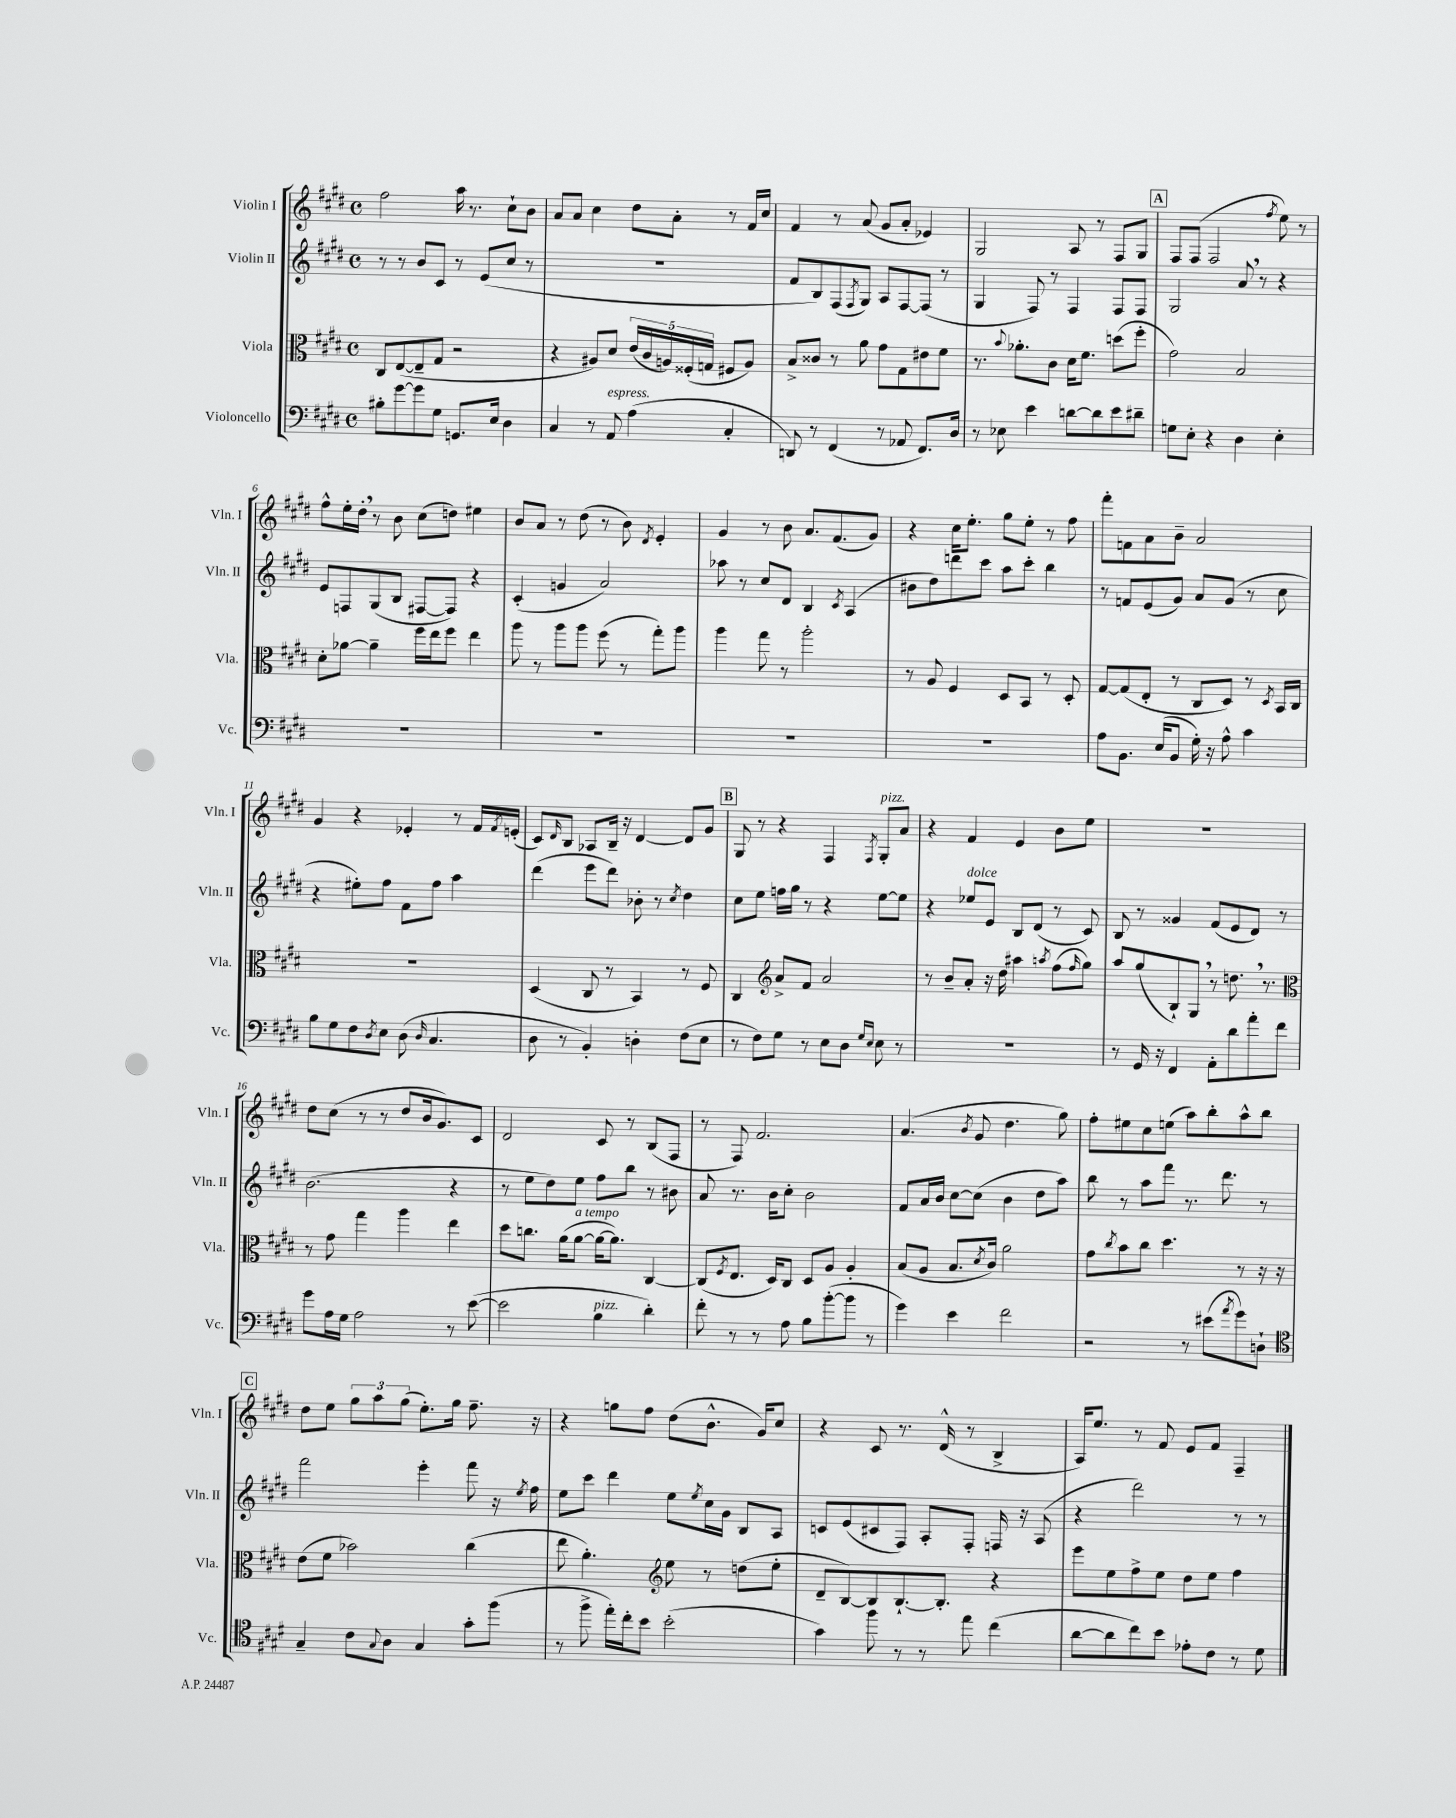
<<
\new StaffGroup <<
\new Staff = "s0" \with { instrumentName = "Violin I" shortInstrumentName = "Vln. I" } {
    \clef treble \key e \major \defaultTimeSignature \time 4/4
    fis''2 a''16 r8. cis''8-! b'8 |
    a'8 a'8 cis''4 dis''8 a'8-. r8 fis'16 cis''16 |
    fis'4 r8 a'8( gis'8 a'8-. ees'4) |
    gis2 a8 r8 fis8 gis8 |
    \mark \markup { \box "A" } fis8 fis8( fis2 \acciaccatura { fis''8 } e''8) r8 |
    fis''8-^ e''16-. dis''16-. \breathe r8 b'8 cis''8( d''8) eis''4 |
    b'8 a'8 r8 dis''8( r8 b'8) \acciaccatura { dis'8 } e'4-. |
    gis'4 r8 b'8 a'8. fis'8.( gis'8) |
    r4 cis''16 e''8.-. gis''8 e''8-. r8 fis''8 |
    fis'''8-. f'8 a'8 b'8-- a'2 |
    gis'4 r4 ees'4-. r8 fis'16 \acciaccatura { fis'8 } e'16-.( |
    cis'8) \grace { dis'16 } b8 aes8 b16-- r16 dis'4~ dis'8 gis'8 |
    \mark \markup { \box "B" } gis8 r8 r4 fis4 \acciaccatura { fis8 } gis8-.^\markup { \italic "pizz." } a'8 |
    r4 fis'4 e'4 b'8 e''8 |
    R1 |
    dis''8 cis''8( r8 r8 dis''8 b'16 gis'8.) cis'8 |
    dis'2 cis'8 r8 b8( fis8 |
    r8 fis8) fis'2. |
    a'4.( \acciaccatura { b'8 } gis'8 dis''4. gis''8) |
    fis''8-. eis''8 cis''8 e''8( a''8) b''8-. a''8-^ b''8 |
    \mark \markup { \box "C" } dis''8 e''8 \tuplet 3/2 { gis''8 a''8 gis''8( } e''8.-.) gis''16 fis''8.-- r16 |
    r4 g''8 fis''8 dis''8( b'8.-^ gis'16) cis''8 |
    r4 cis'8 r8. dis'16-^( r8 b4-> |
    a16) e''8. r8 fis'8 e'8 fis'8 fis4-- \bar "|." |
}
\new Staff = "s1" \with { instrumentName = "Violin II" shortInstrumentName = "Vln. II" } {
    \clef treble \key e \major \defaultTimeSignature \time 4/4
    r8 r8 b'8 cis'8 r8 e'8( cis''8 r8 |
    R1 |
    fis'8 b8) fis8( \acciaccatura { fis8 } gis8) a8 fis8~ fis8( r8 |
    gis4 fis8) r8 fis4 fis8 fis8 |
    \mark \markup { \box "A" } gis2 a'8 \breathe r8 r4 |
    e'8 f8 gis8( b8 fis8~ fis8) r4 |
    cis'4-.( g'4 a'2) |
    aes''8 r8 cis''8 dis'8 b4 \acciaccatura { cis'8 } a4( |
    bis'8 dis''8) d'''8 cis'''8 a''8 cis'''8-. b''4 |
    r8 f'8 e'8( gis'8) a'8 gis'8( r8 cis''8 |
    r4 eis''8-.) fis''8 fis'8 fis''8 a''4 |
    dis'''4( e'''8 dis'''8) bes'8-. r8 \acciaccatura { cis''8 } dis''4 |
    \mark \markup { \box "B" } cis''8 e''8 f''16 gis''16 r8 r4 e''8~ e''8 |
    r4 ees''8^\markup { \italic "dolce" } e'8 b8 dis'8( r8 cis'8) |
    b8 r8 gisis'4 fis'8( e'8 dis'8) r8 |
    b'2.( r4 |
    r8 e''8 dis''8) e''8 fis''8 b''8 r8 bis'8 |
    a'8 r8. b'16 cis''8-. b'2 |
    fis'8 a'16 b'16 cis''8~ cis''8( b'4 dis''8 a''8) |
    b''8 r8 a''8 fis'''8 r8. dis'''8. r8 |
    \mark \markup { \box "C" } fis'''2 e'''4-. fis'''8 r16 \acciaccatura { e''8 } fis''16 |
    e''8 cis'''8 dis'''4 e''8 \acciaccatura { e''8 } cis''16 gis'16 b8 a8 |
    c'8 e'8( cis'8 fis8) a8-. fis8-. f16 r16 a8( |
    r4 dis'''2) r8 r8 \bar "|." |
}
\new Staff = "s2" \with { instrumentName = "Viola" shortInstrumentName = "Vla." } {
    \clef alto \key e \major \defaultTimeSignature \time 4/4
    cis8 e8~( e8-- gis8 r2 |
    r4 ais8) dis'8 \tuplet 5/4 { e'16( cis'16 a16) fisis16-.( g16 } fis8 a8) |
    b8-> cisis'8 r8 a'8 gis'8 gis8 eis'8 fis'8 |
    r8. \appoggiatura { b'8 } aes'8.-. cis'8 dis'16 fis'8. d''8( fis''8-. |
    \mark \markup { \box "A" } gis'2) b2 |
    dis'8-. aes'8~ aes'4-- fis''16 e''16 fis''8 e''4 |
    a''8 r8 a''8 a''8 fis''8( r8 gis''8-.) a''8 |
    a''4 gis''8 r8 a''2-. |
    r8 a8 fis4 dis8 b,8 r8 dis8-. |
    gis8~ gis8( e8-. r8 cis8 dis8) r8 \acciaccatura { dis8 } b,16 cis16 |
    R1 |
    dis4( cis8 r8 b,4) r8 fis8 |
    \mark \markup { \box "B" } cis4 \clef treble a'8-> fis'8 a'2 |
    r8 b'8-- a'8-. r16 dis''16 ais''4 \acciaccatura { a''8 } fis''8( \grace { fis''16 } gis''8) |
    a''8 gis''8( b8-!) gis8 \breathe r8 d''8. \breathe r8. |
    \clef alto r8 gis'8 gis''4 a''4 e''4 |
    dis''8 c''8. a'16( a'8~^\markup { \italic "a tempo" } a'16~ a'8.) cis4~ |
    cis8( \acciaccatura { fis8 } e8. dis16) cis8 dis8 a8 a4-. |
    b8( a8 b8. \acciaccatura { dis'8 } cis'16) a'2 |
    gis'8 \acciaccatura { cis''8 } b'8 cis''8 dis''4. r8 r16 r16 |
    \mark \markup { \box "C" } e'8( fis'8 bes'2) cis''4( |
    e''8 a'4.-.) \clef treble e''8 r8 d''8( e''8-. |
    dis'8-- b8~) b8 b8.~-! b8.-. r4 |
    e'''8 e''8 fis''8-> e''8 dis''8 e''8 fis''4 \bar "|." |
}
\new Staff = "s3" \with { instrumentName = "Violoncello" shortInstrumentName = "Vc." } {
    \clef bass \key e \major \defaultTimeSignature \time 4/4
    bis8-. gis'8~ gis'8 gis8 g,8. e16 dis4 |
    cis4 r8 a,8^\markup { \italic "espress." } a4( cis4-. |
    d,8) r8 fis,4( r8 aes,8 fis,8.) dis16 |
    r8 ees8 e'4 d'8~ d'8 e'8 dis'8-- |
    \mark \markup { \box "A" } g8 e8-. r4 dis4 e4-. |
    R1 |
    R1 |
    R1 |
    R1 |
    a8 b,8. e16( b,8 gis16-.) r16 a8-^ cis'4 |
    b8 gis8 fis8 \acciaccatura { dis8 } e8 dis8( \grace { dis16 } cis4. |
    dis8 r8 b,4-.) d4-. fis8( e8 |
    \mark \markup { \box "B" } r8 fis8) gis8 r8 e8 dis8 \grace { gis16 e16 } e8 r8 |
    R1 |
    r8 gis,16 r16 fis,4 a,8-. dis'8 a'8-. fis'8 |
    gis'8 a16 gis16 a2 r8 e'8~( |
    e'2 b4^\markup { \italic "pizz." } dis'4-.) |
    fis'8-. r8 r8 a8 b8 b'8~-.( b'8 r8 |
    gis'4) e'4 fis'2 |
    r2 r8 eis'8( \acciaccatura { a'8 } gis'8) d8-! |
    \mark \markup { \box "C" } \clef tenor gis4-- cis'8 \appoggiatura { gis8 } a8 gis4 gis'8-. fis''8( |
    r8 fis''8-> e''16-.) cis''16-. b'8 b'2-.( |
    gis'4) fis''8 r8 r8 e''8 cis''4( |
    a'8~ a'8 cis''8) b'8 ees'8-. cis'8 r8 dis'8 \bar "|." |
}
>>
>>
